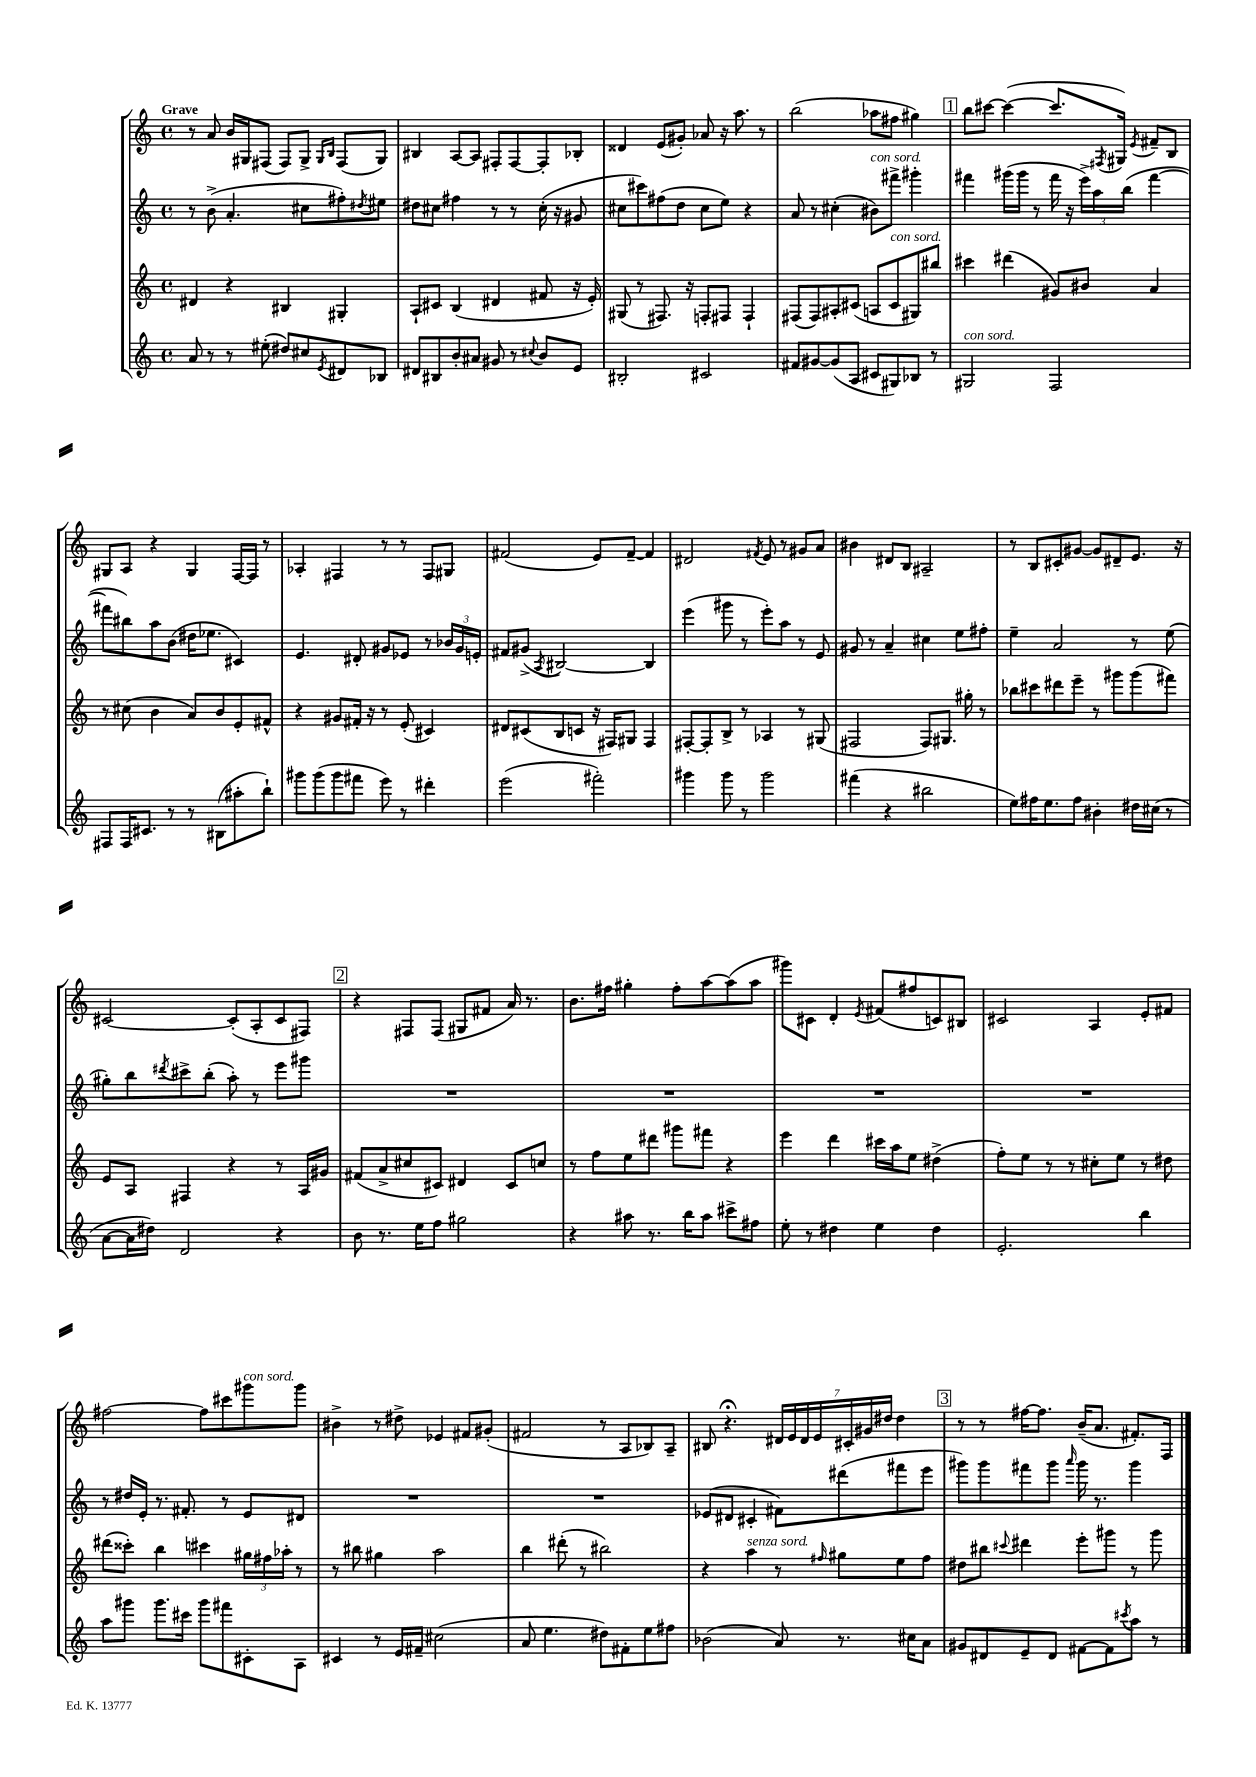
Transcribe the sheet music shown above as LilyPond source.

<<
\new StaffGroup <<
\new Staff = "s0" {
    \clef treble \key c \major \defaultTimeSignature \time 4/4 \tempo "Grave"
    r8 a'8 b'16 gis16 fis8( fis8) gis8-> \grace { gis16 b16 } fis8( gis8) |
    bis4 a8~ a8 fis8-. fis8~ fis8-. bes8-. |
    disis'4 e'8( gis'8-.) aes'8 r16 a''8. r8 |
    b''2( aes''8 fis''8 gis''4) |
    \mark \markup { \box "1" } b''8 cis'''8~ cis'''4~( cis'''8. \acciaccatura { fis8 } gis16) \acciaccatura { e'8 } fis'8-- b8 |
    gis8 a8 r4 gis4 f16~ f16 r8 |
    aes4-. fis4 r8 r8 fis8 gis8 |
    fis'2( e'8) fis'8~-- fis'4 |
    dis'2 \acciaccatura { fis'8 } e'8 r8 gis'8 a'8 |
    bis'4 dis'8 b8 ais2-- |
    r8 b8 cis'8-. gis'8~ gis'8 dis'8-- e'8. r16 |
    cis'2~ cis'8-.( a8-. cis'8 fis8) |
    \mark \markup { \box "2" } r4 fis8 fis8( gis8 fis'8 a'16) r8. |
    b'8. fis''16 gis''4-. fis''8-. a''8~ a''8( a''8 |
    gis'''8) cis'8 d'4-. \acciaccatura { e'8 } fis'8( fis''8 c'8) bis8 |
    cis'2 a4 e'8-. fis'8 |
    fis''2~ fis''8 cis'''8 gis'''8^\markup { \italic "con sord." } gis'''8 |
    bis'4-> r8 dis''8-> ees'4 fis'8 gis'8-.( |
    fis'2 r8 a8 bes8) a8-- |
    bis8 r4.\fermata \tuplet 7/4 { dis'16 e'16 dis'16 e'16 cis'16-. gis'16 dis''16 } dis''4 |
    \mark \markup { \box "3" } r8 r8 fis''16~ fis''8. b'16--( a'8. fis'8.-.) f16 \bar "|." |
}
\new Staff = "s1" {
    \clef treble \key c \major \defaultTimeSignature \time 4/4
    r8 b'8->( a'4.-. cis''8 fis''8-.) \acciaccatura { dis''8 } eis''8 |
    dis''8 cis''8 fis''4 r8 r8 cis''16-.( r16 gis'8 |
    cis''8 cis'''8) fis''8( d''8 cis''8 e''8) r4 |
    a'8 r8 cis''4-.( bis'8^\markup { \italic "con sord." }) fis'''8-> gis'''4-. |
    \mark \markup { \box "1" } fis'''4 gis'''16( gis'''16 r8 fis'''16 r16 \tuplet 3/2 { e'''16->) a''16 b''16( } fis'''4~ |
    fis'''8 bis''8) a''8 b'8( dis''16 ees''8. cis'4) |
    e'4. dis'8-. gis'8 ees'8 r8 \tuplet 3/2 { bes'16 gis'16 e'16-. } |
    fis'8 gis'8->( \acciaccatura { a8 } bis2~) bis4 |
    e'''4( gis'''8 r8 e'''8-.) a''8 r8 e'8 |
    gis'8 r8 a'4-- cis''4 e''8 fis''8-. |
    e''4-- a'2 r8 e''8( |
    gis''8-.) b''8 \acciaccatura { dis'''8 } cis'''8-> b''8-.( a''8-.) r8 e'''8 gis'''8 |
    \mark \markup { \box "2" } R1 |
    R1 |
    R1 |
    R1 |
    r8 dis''16 e'16-. r8. fis'8.-. r8 e'8 dis'8 |
    R1 |
    R1 |
    ees'8( dis'8 cis'4-. fis'8) dis'''8( fis'''8 e'''8 |
    \mark \markup { \box "3" } gis'''8) gis'''8 fis'''8 gis'''8 \grace { a'''16 } gis'''16 r8. gis'''4 \bar "|." |
}
\new Staff = "s2" {
    \clef treble \key c \major \defaultTimeSignature \time 4/4
    dis'4 r4 bis4 gis4-. |
    a8-! cis'8 b4( dis'4 fis'8 r16 e'16-.) |
    gis8( r8 fis8.) r16 f8-. fis8 fis4-! |
    fis8( fis8) ais8-. cis'8( a8 cis'8^\markup { \italic "con sord." } gis8) bis''8 |
    \mark \markup { \box "1" } cis'''4 dis'''4( gis'8) bis'8 a'4 |
    r8 cis''8( b'4 a'8) b'8 e'8-. fis'8-^ |
    r4 gis'8 fis'16-. r16 r8 e'8-.( cis'4) |
    dis'8 cis'8( b8 c'8 r16 fis16) gis8 fis4 |
    fis8~-. fis8-. b8-> r8 aes4 r8 gis8( |
    fis2 fis8) gis8. gis''16-. r8 |
    bes''8 cis'''8 dis'''8 e'''8-- r8 gis'''8 gis'''8( fis'''8) |
    e'8 a8 fis4 r4 r8 a16 gis'16 |
    \mark \markup { \box "2" } fis'8( a'8-> cis''8 cis'8) dis'4 cis'8 c''8 |
    r8 f''8 e''8 dis'''8 gis'''8 fis'''8 r4 |
    e'''4 d'''4 cis'''16 a''16 e''8 dis''4->( |
    f''8-.) e''8 r8 r8 cis''8-. e''8 r8 dis''8 |
    dis'''8( cisis'''8-.) b''4 cis'''4 \tuplet 3/2 { gis''16 fis''16 aes''16-. } r8 |
    r8 bis''8 gis''4 a''2 |
    b''4 dis'''8-.( r8 bis''2) |
    r4 a''4^\markup { \italic "senza sord." } r8 \grace { fis''16 } gis''8 e''8 fis''8 |
    \mark \markup { \box "3" } dis''8 bis''8 \appoggiatura { cis'''8 } dis'''4 e'''8-. gis'''8 r8 gis'''8 \bar "|." |
}
\new Staff = "s3" {
    \clef treble \key c \major \defaultTimeSignature \time 4/4
    a'8 r8 r8 eis''8-.( dis''8) cis''8 \acciaccatura { e'8 } dis'8 bes8 |
    dis'8 bis8 b'8-. ais'8 gis'8 r8 \appoggiatura { cis''8 } b'8 e'8 |
    bis2-. cis'2 |
    fis'8 gis'8~ gis'8( a8 cis'8 gis8) bes8 r8 |
    \mark \markup { \box "1" } gis2^\markup { \italic "con sord." } f2 |
    fis8 fis16 cis'8. r8 r8 bis8( ais''8-. b''8-!) |
    gis'''8 gis'''8( gis'''8 fis'''8 e'''8) r8 dis'''4-. |
    e'''2( fis'''2-.) |
    gis'''4 gis'''8 r8 gis'''2 |
    fis'''4( r4 bis''2 |
    e''8) fis''16 e''8. fis''8 bis'4-. dis''16 cis''16( r8 |
    a'8~ a'16 dis''16) d'2 r4 |
    \mark \markup { \box "2" } b'8 r8. e''16 f''8 gis''2 |
    r4 ais''8 r8. b''16 ais''8 cis'''8-> fis''8 |
    e''8-. r8 dis''4 e''4 dis''4 |
    e'2.-. b''4 |
    a''8 gis'''8 gis'''8. cis'''16 gis'''8 fis'''8 cis'8-. a8 |
    cis'4 r8 e'16 fis'16-- cis''2( |
    a'8 e''4. dis''8) fis'8-. e''8 fis''8 |
    bes'2( a'8) r8. cis''16 a'8 |
    \mark \markup { \box "3" } gis'8 dis'8 e'8-- dis'8 fis'8~ fis'8 \acciaccatura { cis'''8 } a''8 r8 \bar "|." |
}
>>
>>
\layout { \context { \Score \remove "Bar_number_engraver" } }
